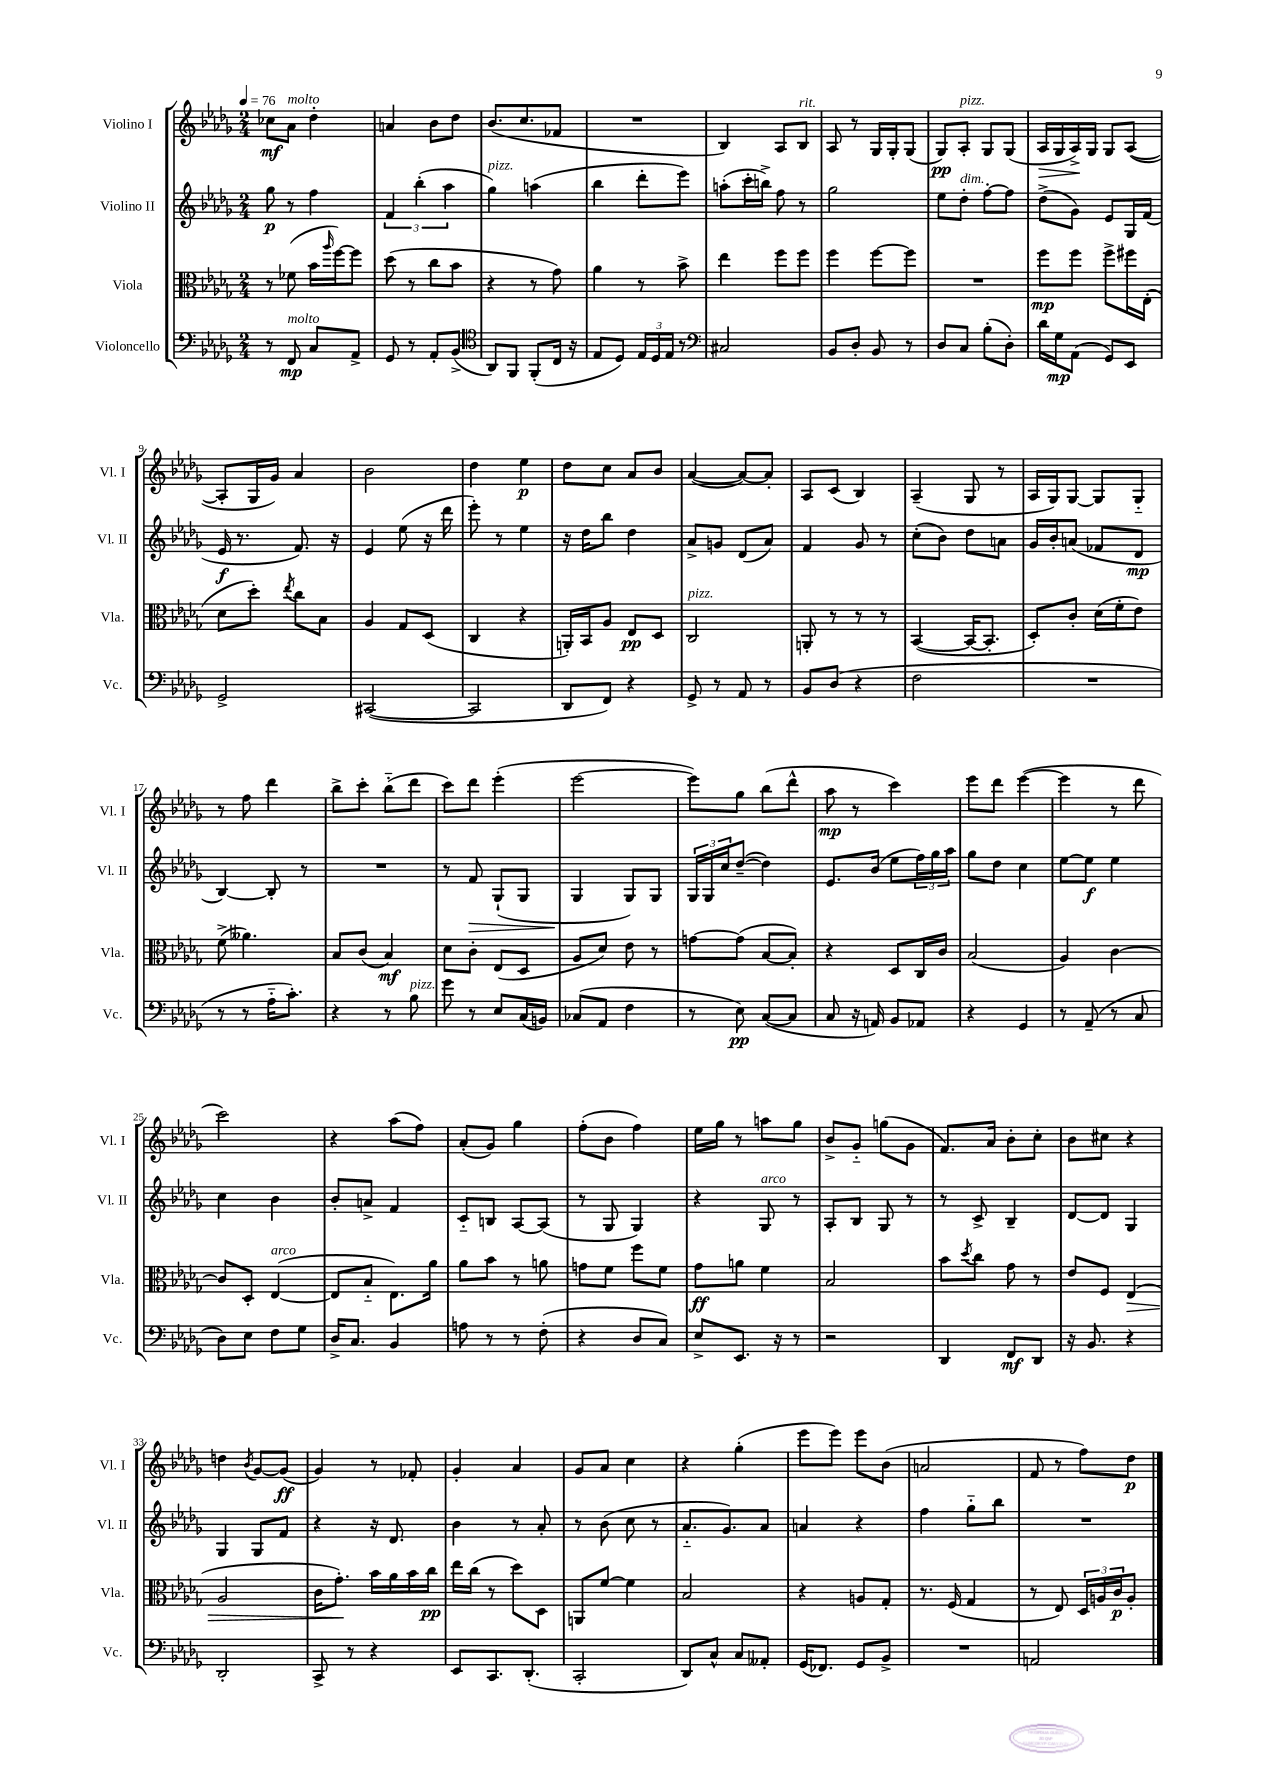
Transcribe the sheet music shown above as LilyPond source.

<<
\new StaffGroup <<
\new Staff = "s0" \with { instrumentName = "Violino I" shortInstrumentName = "Vl. I" } {
    \clef treble \key des \major \numericTimeSignature \time 2/4 \tempo 4 = 76
    ces''8\mf aes'8^\markup { \italic "molto" } des''4-. |
    a'4 bes'8 des''8 |
    bes'8.( c''8. fes'8 |
    R2 |
    bes4) aes8 bes8^\markup { \italic "rit." } |
    aes8 r8 ges16 ges16-. ges8( |
    ges8\pp) aes8-.^\markup { \italic "pizz." } ges8 ges8( |
    aes16\> ges16 aes16->\!) ges16 ges8 aes8~( |
    aes8-. ges16 ges'16) aes'4 |
    bes'2 |
    des''4 ees''4\p |
    des''8 c''8 aes'8 bes'8 |
    aes'4~( aes'8~) aes'8-. |
    aes8 c'8( bes4) |
    aes4--( ges8 r8 |
    aes16 ges16) ges8~ ges8 ges8-_ |
    r8 f''8 des'''4 |
    bes''8-> c'''8-. bes''8-_( des'''8 |
    c'''8) des'''8 ees'''4-.( |
    ees'''2~ |
    ees'''8) ges''8 bes''8( des'''8-^ |
    aes''8\mp r8 c'''4) |
    ees'''8 des'''8 ees'''4~( |
    ees'''4 r8 des'''8 |
    c'''2) |
    r4 aes''8( f''8) |
    aes'8-.( ges'8) ges''4 |
    f''8-.( bes'8 f''4) |
    ees''16 ges''16 r8 a''8 ges''8 |
    bes'8-> ges'8-_ g''8( ges'8 |
    f'8.) aes'16 bes'8-. c''8-. |
    bes'8 cis''8 r4 |
    d''4 \acciaccatura { bes'8 } ges'8~ ges'8\ff( |
    ges'4) r8 fes'8-. |
    ges'4-. aes'4 |
    ges'8 aes'8 c''4 |
    r4 ges''4-.( |
    ees'''8 ees'''8) ees'''8 bes'8( |
    a'2 |
    f'8 r8 f''8) des''8\p \bar "|." |
}
\new Staff = "s1" \with { instrumentName = "Violino II" shortInstrumentName = "Vl. II" } {
    \clef treble \key des \major \numericTimeSignature \time 2/4
    ges''8\p r8 f''4 |
    \tuplet 3/2 { f'4 bes''4-.( aes''4 } |
    ges''4^\markup { \italic "pizz." }) a''4( |
    bes''4 des'''8-. ees'''8) |
    a''8-.( c'''16-. b''16->) f''8 r8 |
    ges''2 |
    ees''8 des''8-.^\markup { \italic "dim." } f''8~-. f''8 |
    des''8->( ges'8) ees'8 ges16 f'16( |
    ees'16\f r8. f'8.) r16 |
    ees'4 ees''8( r16 des'''16 |
    ees'''8-.) r8 ees''4 |
    r16 des''16 bes''8 des''4 |
    aes'8-> g'8 des'8( aes'8) |
    f'4 ges'8 r8 |
    c''8-.( bes'8) des''8 a'8 |
    ges'16 bes'16-. a'8( fes'8 des'8\mp |
    bes4~) bes8-. r8 |
    R2 |
    r8 f'8\> ges8-!( ges8 |
    ges4\! ges8) ges8 |
    \tuplet 3/2 { ges16 ges16 c''16 } des''8~--( des''4) |
    ees'8. bes'16( ees''8 \tuplet 3/2 { f''16) ges''16 aes''16 } |
    ges''8 des''8 c''4 |
    ees''8~ ees''8\f ees''4 |
    c''4 bes'4 |
    bes'8-. a'8-> f'4 |
    c'8-_ b8 aes8~ aes8( |
    r8 ges8 ges4) |
    r4 ges8^\markup { \italic "arco" } r8 |
    aes8-. bes8 ges8 r8 |
    r8 c'8-> bes4-- |
    des'8~ des'8 ges4 |
    ges4 ges8 f'8 |
    r4 r16 des'8. |
    bes'4 r8 aes'8-. |
    r8 bes'8( c''8 r8 |
    aes'8.-_ ges'8.) aes'8 |
    a'4 r4 |
    f''4 ges''8-_ bes''8 |
    R2 \bar "|." |
}
\new Staff = "s2" \with { instrumentName = "Viola" shortInstrumentName = "Vla." } {
    \clef alto \key des \major \numericTimeSignature \time 2/4
    r8 fes'8( bes'16 \grace { aes''16 } f''16~) f''8 |
    des''8( r8 c''8 bes'8 |
    r4 r8 ges'8) |
    aes'4 r8 bes'8-> |
    ees''4 f''8 f''8 |
    f''4 f''8~ f''8 |
    R2 |
    f''8\mp f''8 f''8-> fis''16 ees16-.( |
    des'8 des''8-.) \acciaccatura { ees''8 } c''8 bes8 |
    aes4 ges8 des8( |
    c4 r4 |
    a,16-.) bes,16 aes8 ees8\pp des8 |
    c2^\markup { \italic "pizz." } |
    a,8-. r8 r8 r8 |
    bes,4~( bes,16~ bes,8.-. |
    des8-.) c'8-. des'16( f'16-. ees'8) |
    f'8->( aeses'4.) |
    bes8 c'8( bes4\mf) |
    des'8 c'8-. ees8( des8 |
    aes8 des'8) ees'8 r8 |
    g'8~ g'8( bes8~ bes8-.) |
    r4 des8 c16 c'16 |
    bes2( |
    aes4) c'4~ |
    c'8 des8-. ees4~^\markup { \italic "arco" }( |
    ees8 bes8-_ ees8.) aes'16 |
    aes'8 bes'8 r8 a'8 |
    g'8 f'8 f''8 f'8 |
    ges'8\ff a'8 f'4 |
    bes2 |
    bes'8 \acciaccatura { des''8 } c''8 ges'8 r8 |
    ees'8 f8 ees4\>( |
    aes2 |
    c'16 ges'8.-.\!) bes'16 aes'16 bes'16 c''16\pp |
    ees''16 c''16( r8 des''8) des8 |
    a,8 f'8~ f'4 |
    bes2 |
    r4 a8 ges8-. |
    r8. f16( ges4 |
    r8 ees8) \tuplet 3/2 { des16 a16 c'16\p } a8-. \bar "|." |
}
\new Staff = "s3" \with { instrumentName = "Violoncello" shortInstrumentName = "Vc." } {
    \clef bass \key des \major \numericTimeSignature \time 2/4
    r8 f,8\mp^\markup { \italic "molto" } c8 aes,8-> |
    ges,8 r8 aes,8-. bes,8->( |
    \clef tenor aes,8) f,8 f,8-.( c16 r16 |
    ees8 des8) \tuplet 3/2 { ees16 des16 ees16 } r8 |
    \clef bass cis2 |
    bes,8 des8-. bes,8 r8 |
    des8 c8 bes8-.( des8-.) |
    des'16 ges16\mp aes,8( ges,8) ees,8 |
    ges,2-> |
    cis,2~( |
    cis,2 |
    des,8 f,8) r4 |
    ges,8-> r8 aes,8 r8 |
    bes,8 des8( r4 |
    f2 |
    R2 |
    r8 r8 aes16-_ c'8.-.) |
    r4 r8 bes8^\markup { \italic "pizz." } |
    ges'8 r8 ees8 c16( b,16) |
    ces8( aes,8 f4 |
    r8 ees8\pp) c8~( c8 |
    c8 r16 a,16) bes,8 aes,8 |
    r4 ges,4 |
    r8 aes,8--( r8 c8 |
    des8) ees8 f8 ges8 |
    des16-> c8. bes,4 |
    a8 r8 r8 f8-.( |
    r4 des8 c8) |
    ees8-> ees,8. r16 r8 |
    r2 |
    des,4 f,8\mf des,8 |
    r16 bes,8. r4 |
    des,2-. |
    c,8-> r8 r4 |
    ees,8 c,8. des,8.-.( |
    c,2-. |
    des,8) c8-^ c8 aeses,8-. |
    ges,16( fes,8.) ges,8 bes,8-> |
    R2 |
    a,2 \bar "|." |
}
>>
>>
